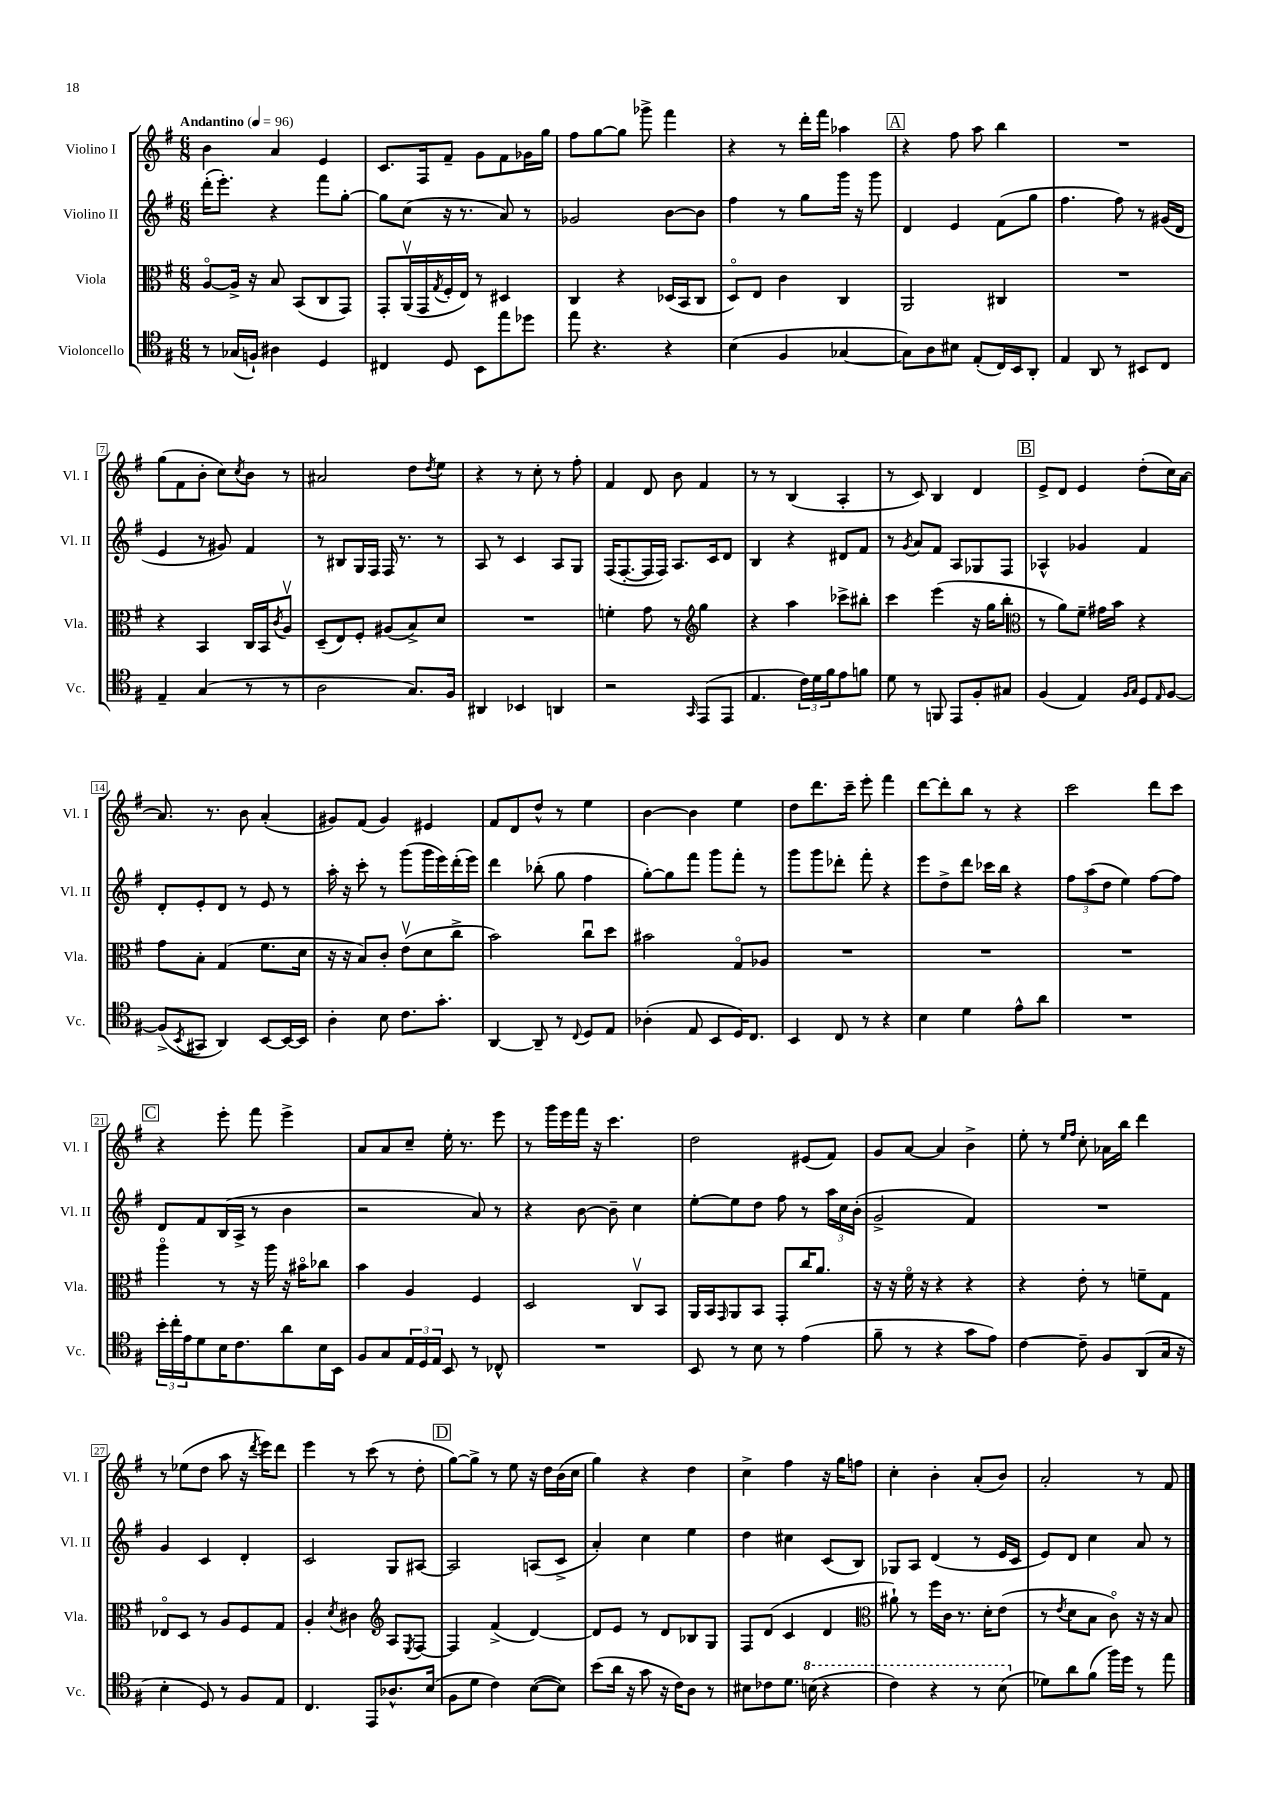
<<
\new StaffGroup <<
\new Staff = "s0" \with { instrumentName = "Violino I" shortInstrumentName = "Vl. I" } {
    \clef treble \key g \major \numericTimeSignature \time 6/8 \tempo "Andantino" 4 = 96
    b'4 a'4 e'4 |
    c'8. fis16 fis'8-- g'8 fis'8 ges'16 g''16 |
    fis''8 g''8~ g''8 ges'''8-> fis'''4 |
    r4 r8 d'''16-. fis'''16 aes''4 |
    \mark \markup { \box "A" } r4 fis''8 a''8 b''4 |
    R2. |
    g''8( fis'8 b'8-. c''8) \acciaccatura { c''8 } b'8 r8 |
    ais'2 d''8 \acciaccatura { d''8 } e''8 |
    r4 r8 c''8-. r8 fis''8-. |
    fis'4 d'8 b'8 fis'4 |
    r8 r8 b4( a4-. |
    r8 c'8) b4 d'4 |
    \mark \markup { \box "B" } e'8-> d'8 e'4 d''8-.( c''16) a'16~ |
    a'8. r8. b'8 a'4-.( |
    gis'8) fis'8( gis'4) eis'4 |
    fis'8 d'8 d''8-^ r8 e''4 |
    b'4~ b'4 e''4 |
    d''8 d'''8. c'''16-- e'''8-. fis'''4 |
    d'''8~ d'''8-. b''8 r8 r4 |
    c'''2 d'''8 c'''8 |
    \mark \markup { \box "C" } r4 e'''8-. fis'''8 e'''4-> |
    a'8 a'8 c''8-- e''16-. r8. e'''8 |
    r8 g'''16 e'''16 fis'''16 r16 c'''4. |
    d''2 eis'8( fis'8) |
    g'8 a'8~ a'4 b'4-> |
    e''8-. r8 \grace { e''16 fis''16 } c''8-. aes'16 b''16 d'''4 |
    r8 ees''8( d''8 a''8 r16 \acciaccatura { d'''8 } e'''16) d'''8 |
    e'''4 r8 c'''8( r8 d''8-. |
    \mark \markup { \box "D" } g''8~) g''8-> r8 e''8 r16 d''16 b'16( c''16 |
    g''4) r4 d''4 |
    c''4-> fis''4 r16 g''16 f''8 |
    c''4-. b'4-. a'8-.( b'8) |
    a'2-. r8 fis'8 \bar "|." |
}
\new Staff = "s1" \with { instrumentName = "Violino II" shortInstrumentName = "Vl. II" } {
    \clef treble \key g \major \numericTimeSignature \time 6/8
    d'''16-.( e'''8.-.) r4 fis'''8 g''8~-. |
    g''8 c''8( r16 r8. a'8) r8 |
    ges'2 b'8~ b'8 |
    fis''4 r8 g''8 g'''16 r16 g'''8 |
    \mark \markup { \box "A" } d'4 e'4 fis'8( g''8 |
    fis''4. fis''8) r8 gis'16( d'16 |
    e'4 r8 gis'8) fis'4 |
    r8 bis8 g16 fis16 fis16 r8. r8 |
    a8 r8 c'4 a8 g8 |
    fis16( fis8.~-. fis16 fis16) a8. c'16 d'8 |
    b4 r4 dis'8 fis'8 |
    r8 \acciaccatura { g'8 } a'8 fis'8 a8 ges8 fis8 |
    \mark \markup { \box "B" } aes4-^ ges'4 fis'4 |
    d'8-. e'8-. d'8 r8 e'8 r8 |
    a''16-. r16 c'''8-. r8 g'''8( g'''16 e'''16) d'''16-.( e'''16) |
    d'''4 bes''8-.( g''8 fis''4 |
    g''8~-.) g''8 fis'''8 g'''8 fis'''8-. r8 |
    g'''8 g'''8 des'''8-. fis'''8-. r4 |
    e'''8 d''8-> d'''8 ces'''16 b''16 r4 |
    \tuplet 3/2 { fis''8 a''8( d''8 } e''4) fis''8~ fis''8 |
    \mark \markup { \box "C" } d'8 fis'8 b16( a16-> r8 b'4 |
    r2 a'8) r8 |
    r4 b'8~ b'8-- c''4 |
    e''8~-. e''8 d''8 fis''8 r8 \tuplet 3/2 { a''16 c''16 b'16-.( } |
    g'2-> fis'4) |
    R2. |
    g'4 c'4 d'4-. |
    c'2 g8 ais8~ |
    \mark \markup { \box "D" } ais2 a8( c'8-> |
    a'4-.) c''4 e''4 |
    d''4 cis''4 c'8( b8) |
    ges8 a8 d'4( r8 e'16 c'16 |
    e'8) d'8 c''4 a'8 r8 \bar "|." |
}
\new Staff = "s2" \with { instrumentName = "Viola" shortInstrumentName = "Vla." } {
    \clef alto \key g \major \numericTimeSignature \time 6/8
    a8~\flageolet a16-> r16 b8 b,8( c8 g,8) |
    g,8-. a,16\upbow( g,16 \acciaccatura { g8 } fis16-. e16) r8 dis4 |
    c4 r4 des16( b,16 c8 |
    d8\flageolet) e8 c'4 c4 |
    \mark \markup { \box "A" } a,2 cis4 |
    R2. |
    r4 b,4 c16 b,16 \acciaccatura { c'8 } a8\upbow |
    d8--( e8) fis8-. ais8( b8->) d'8 |
    R2. |
    f'4-. g'8 r8 \clef treble g''4 |
    r4 a''4 ces'''8-> bis''8-. |
    c'''4 e'''4( r16 g''16 b''8-. |
    \mark \markup { \box "B" } \clef alto r8 a'8) fis'8-- gis'16 b'16 r4 |
    g'8 b8-. g4( fis'8. d'16 |
    r16 r16 b8) c'8-. e'8\upbow( d'8 c''8-> |
    b'2) c''8\downbow d''8 |
    bis'2 g8\flageolet aes8 |
    R2. |
    R2. |
    R2. |
    \mark \markup { \box "C" } a''4\flageolet r8 r16 a''16 r16 bis'16\flageolet ces''8 |
    b'4 a4 fis4 |
    d2 c8\upbow b,8 |
    a,16 b,16 \grace { g,16 } a,8 b,8 g,8-. c''16 a'8. |
    r16 r16 fis'16\flageolet r16 r4 r4 |
    r4 e'8-. r8 f'8-- g8 |
    ees8\flageolet d8 r8 a8 fis8 g8 |
    a4-. \acciaccatura { d'8 } cis'4 \clef treble a8 \acciaccatura { e8 } fis8~ |
    \mark \markup { \box "D" } fis4 fis'4->( d'4~) |
    d'8 e'8 r8 d'8 bes8 g8 |
    fis8 d'8( c'4 d'4 |
    \clef alto ais'8-!) r8 fis''16 c'16 r8. d'16-. e'8( |
    r8 \acciaccatura { e'8 } d'8 b8 c'8\flageolet) r16 r16 b8 \bar "|." |
}
\new Staff = "s3" \with { instrumentName = "Violoncello" shortInstrumentName = "Vc." } {
    \clef tenor \key g \major \numericTimeSignature \time 6/8
    r8 ges16( f16-!) ais4 d4 |
    cis4 d8 b,8 e''8 des''8 |
    e''8 r4. r4 |
    b4( fis4 ges4~ |
    \mark \markup { \box "A" } ges8) a8 bis8 e8-.( c16) b,16 a,8-. |
    e4 a,8 r8 bis,8 c8 |
    e4-- g4( r8 r8 |
    a2 g8.) fis16 |
    ais,4 bes,4 a,4 |
    r2 \grace { g,16 } e,8( e,8 |
    e4. \tuplet 3/2 { c'16) d'16 fis'16 } e'8 f'8 |
    d'8 r8 f,8 e,8 fis8-. gis8 |
    \mark \markup { \box "B" } fis4( e4) \grace { fis16 g16 } d8 \grace { e16 } fis8~ |
    fis8->( \acciaccatura { b,8 } gis,8 a,4) b,8~ b,16~ b,16 |
    a4-. b8 c'8. g'8.-. |
    a,4~ a,8-- r8 \appoggiatura { c8 } d8 e8 |
    aes4-.( e8 b,8 d16) c8. |
    b,4 c8 r8 r4 |
    b4 d'4 e'8-^ a'8 |
    R2. |
    \mark \markup { \box "C" } \tuplet 3/2 { b'16-. c''16-. e'16 } d'8 b16 c'8. a'8 b16 b,16 |
    fis8 g8 \tuplet 3/2 { e16 d16 e16 } b,8 r8 ces8-^ |
    R2. |
    b,8 r8 b8 r8 e'4( |
    fis'8-- r8 r4 g'8 e'8) |
    c'4~ c'8-- fis8 a,8( g16 r16 |
    b4-. d8) r8 fis8 e8 |
    c4. e,8 aes8.-^ b16( |
    \mark \markup { \box "D" } fis8 d'8 c'4) b8~( b8) |
    b'8( a'16 r16 g'8 r16 c'16) a8 r8 |
    bis8 ces'8 d'8. \ottava #1 b'!16( r4 |
    c''4) r4 r8 b'8( \ottava #0 |
    des'8) a'8 fis'8( fis''16) d''16 r8 e''8 \bar "|." |
}
>>
>>
\layout { \context { \Score \override BarNumber.stencil = #(make-stencil-boxer 0.1 0.3 ly:text-interface::print) } }
